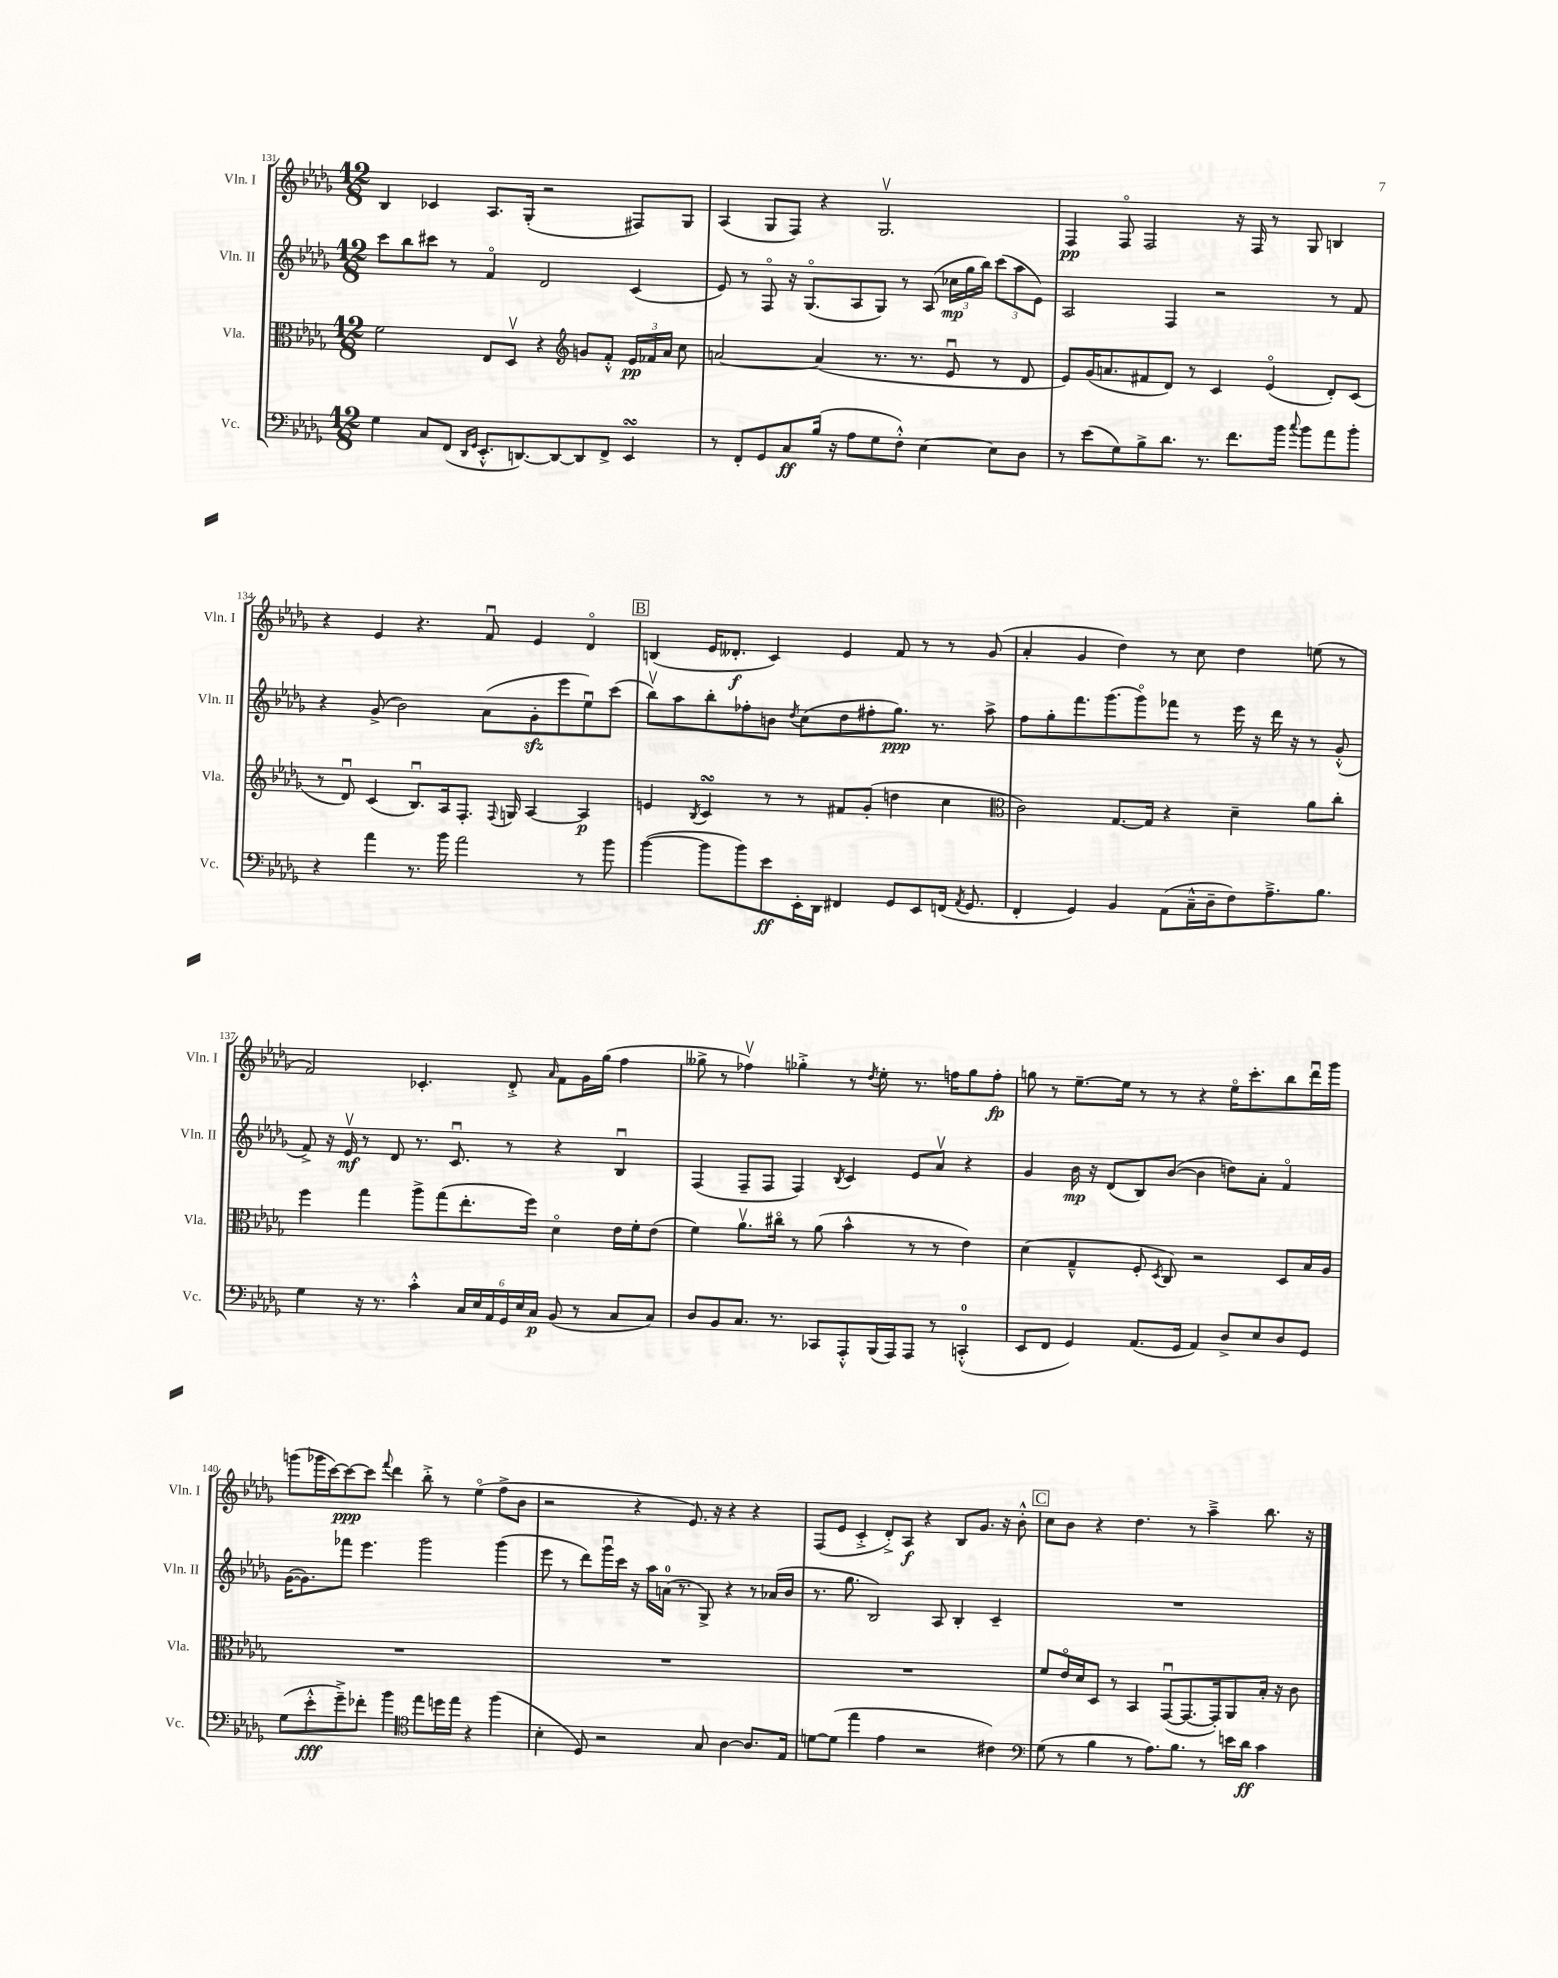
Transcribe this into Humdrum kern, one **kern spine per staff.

**kern	**kern	**kern	**kern
*staff4	*staff3	*staff2	*staff1
*clefF4	*clefC3	*clefG2	*clefG2
*k[b-e-a-d-g-]	*k[b-e-a-d-g-]	*k[b-e-a-d-g-]	*k[b-e-a-d-g-]
*M12/8	*M12/8	*M12/8	*M12/8
4G-	2f	8ccc	4B-
.	.	8bb-	.
8C	.	8ccc#	4c-
(8FF	.	8r	.
16qqDD-	.	.	.
16qqGG-	.	.	.
8.EE-'^^	8E-	4fo	8.A-
.	8D-v	.	.
[8.DD)	.	.	(16G-'
.	4r	2d-	2r
8DD_	.	.	.
*	*clefG2	*	*
8DD]	8g	.	.
8FF^	8f'^^	.	.
4EE-	24e-	(4c	8F#)
.	24f-	.	.
.	24a-	.	.
.	8cc	.	8G-
=	=	=	=
8r	[2a	8e-)	(4A-
8FF'	.	8r	.
8GG-	.	8Fo	8G-
8C	.	16r	8F)
.	.	(8.G-o	.
(16B-	(4a]	.	4r
16r	.	.	.
8A-	.	8A-	.
8G-	8.r	8G-)	2.G-v
8F'^^)	.	8r	.
.	8.r	.	.
[4E-	.	(8A-	.
.	8e-u	24cc-	.
.	.	24gg-	.
.	.	24bb-)	.
8E-]	8r	(12ccc	.
.	.	12aa-	.
8D-	8d-	.	.
.	.	12e-)	.
=	=	=	=
8r	8e-)	2A-	4F
(8e-	(16g-	.	.
.	8.a	.	.
8G-)	.	.	8Fo
8B-^	8f#	.	2F
8.d-	8d-)	4F	.
.	8r	.	.
8.r	.	.	.
.	4c	2r	.
8.f	.	.	16r
.	.	.	16F
.	(4e-o	.	8r
16b-	.	.	.
8qqcc	.	.	.
8b-	.	.	8G-
8a-	8d-')	8r	4B
8b-'	(8c	8f	.
=	=	=	=
4r	8r	4r	4r
.	8d-u)	.	.
4a-	(4c	(8g-^	4e-
.	.	2b-)	.
8.r	8.B-u)	.	4.r
16b-	16A-	.	.
2a-	8.F'	.	.
.	.	(8a-	8fu
.	8qqF	.	.
.	16G	.	.
.	[4A-	8g-'	4e-
.	.	8eee-	.
8r	4A-]	8ee-u)	4d-o
8b-	.	(8ccc	.
=	=	=	=
([4b-	4e	8bb-v)	(4B
.	.	8aa-	.
.	8qB-	.	.
8b-]	4c	8bb-'	16e-
.	.	.	8.d--'
8b-)	.	8ff-'	.
8e-	8r	8b	4c)
.	.	8qdd-	.
16EE-'	8r	(8cc	.
16DD-	.	.	.
4FF#	8f#	8dd-	4e-
.	(8g-'	8ff#'	.
8GG-	4dd	8.gg-)	8f
8EE-	.	.	8r
.	.	8.r	.
(16FF	4cc	.	8r
8qAA-	.	.	.
8.GG-	.	.	.
.	.	8aa-^	(8g-
=	=	=	=
*	*clefC3	*	*
4FF'	2c)	8ff	4a-'
.	.	8gg-'	.
4GG-)	.	8.fff	4g-
.	.	(8.ggg-	.
4BB-	[8.G-	.	4dd-)
.	.	8ggg-o)	.
.	16G-]	.	.
(8AA-	4r	8fff-	8r
16C~^^	.	8r	8cc
16D-~	.	.	.
8F)	4d-~	16eee-	4dd-
.	.	16r	.
8.A-~^	.	16ddd-	.
.	.	16r	.
.	8a-	8r	(8ee
8.B-	.	.	.
.	8cc'	(8g-'^^	8r
=	=	=	=
4G-	4ff	8f^)	2f)
.	.	16r	.
.	.	16e-v	.
16r	4gg-	8r	.
8.r	.	.	.
.	.	8d-	.
4c'^^	8aa-^	8.r	4.c-'
.	(8gg-	.	.
.	.	8.cu	.
24C	8.ee-'	.	.
24E-	.	.	.
24AA-	.	.	.
24GG-	.	8r	8d-'^
24E-	.	.	.
.	16ff)	.	.
24C	.	.	.
.	.	.	16qqa-
(8BB-	4d-o	4r	8f
8r	.	.	16g-
.	.	.	(16gg-
8C	16e-	4B-u	4ff
.	16f'	.	.
8C)	(8e-	.	.
=	=	=	=
8D-	4f)	(4F	8gg--^
8BB-	.	.	8r
8.C	8.a-v	8F~	4ff-v)
.	.	8F	.
8.r	16cc#o	.	.
.	8r	4F)	4gg-'^
8CC-	(8a-	.	.
.	.	8qB-	.
8AAA-'^^	4b-^^	4c	8r
.	.	.	8qdd-
(16BBB-	.	.	8ee-'
16AAA-)	.	.	.
8AAA-	8r	8e-	8.r
8r	8r	8a-v	.
.	.	.	16ff
(4CC'^^	4e-)	4r	8gg-
.	.	.	8ff'
=	=	=	=
8EE-	(4d-	4g-	8gg
8FF	.	.	8r
4GG-)	4G-~^^	16b-	[8.ee-~
.	.	16r	.
.	.	(8d-	.
.	.	.	16ee-]
(8.AA-	8F'	8B-)	8r
.	8qD-	.	.
.	8C)	([8b-	8r
16GG-	.	.	.
4AA-)	2r	4b-]	4r
8D-^	.	8dd)	16ee-o
.	.	.	8.ccc'
8E-	.	8a-'	.
8D-	8D-	4fo	8bb-
8GG-	16B-	.	16ddd-u
.	16A-	.	16ggg-
=	=	=	=
(8G-	1.r	([16g-	(8ggg
.	.	8.g-])	.
8e-'^^	.	.	16ggg-
.	.	.	[16ccc)
8g-~^)	.	8fff-	8ccc_
8f-'	.	4.eee-	8ccc]
.	.	.	8qqfff
4b-	.	.	4ddd-
*clefC4	*	*	*
8ee-	.	2ggg-	8bb-'^
16dd	.	.	8r
16ee-	.	.	.
4r	.	.	(4ee-o
(4ff	.	(4ggg-	8ff^
.	.	.	8b-
=	=	=	=
4B-'	1.r	8eee-	2r
.	.	8r	.
8D-)	.	8ddd-)	.
2r	.	16ggg-u	.
.	.	16ccc	.
.	.	16r	4r
.	.	16aa-	.
.	.	(16a	.
.	.	8.r	.
.	.	.	8.e-)
8G-	.	8G-^)	.
.	.	.	16r
[4A-	.	4r	4r
8.A-]	.	8r	4r
.	.	(16a-	.
16E-	.	16b-	.
=	=	=	=
[8d	1.r	8.r	(8F
(8d]	.	.	8e-
.	.	8.gg-	.
4ee-	.	.	4c'^
.	.	2B-)	.
4e-	.	.	8d-'^)
.	.	.	8A-
2r	.	.	4r
.	.	8A-	.
.	.	4B-'	8B-
.	.	.	8.g-
4c#)	.	4c~	.
.	.	.	16r
.	.	.	8b-'^^
=	=	=	=
*clefF4	*	*	*
(8G-	8f	1.r	8cc
8r	16e-o	.	8b-
.	16d-	.	.
4B-	8D-	.	4r
.	8r	.	.
8r	4BB-	.	4.dd-
8.A-)	.	.	.
.	([8GG-u	.	.
8.B-	.	.	.
.	8.GG-_	.	8r
8r	.	.	4aa-~^
.	16GG-'])	.	.
16e	8AA-	.	.
16d-	.	.	.
4c	16B-'	.	8.bb-
.	16r	.	.
.	8c	.	.
.	.	.	16r
==	==	==	==
*-	*-	*-	*-
